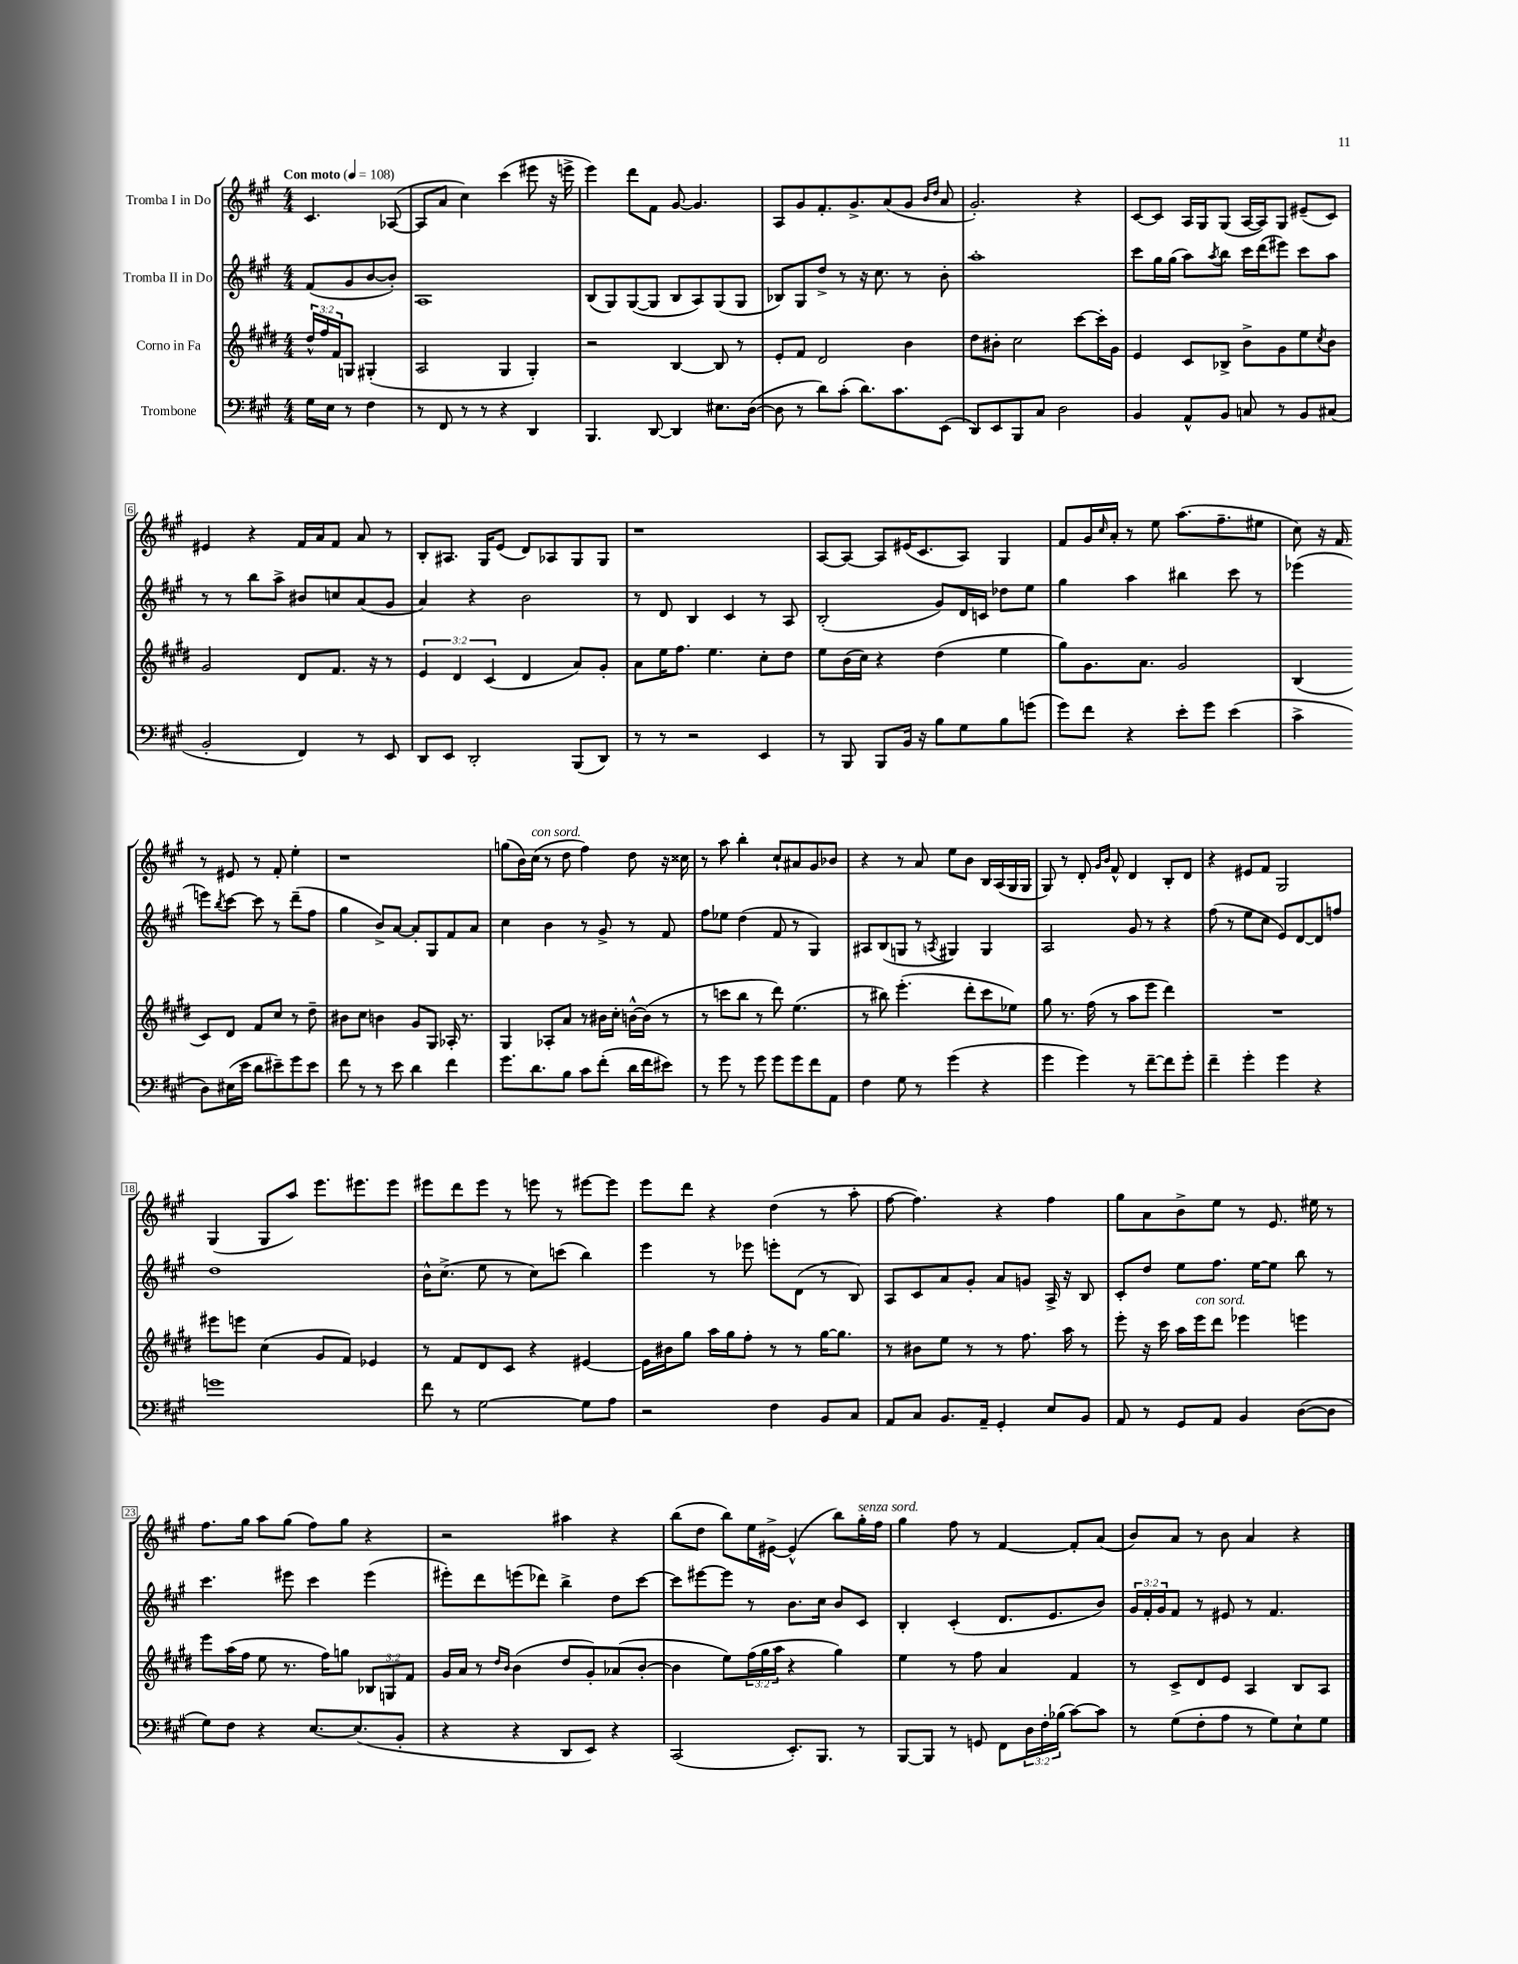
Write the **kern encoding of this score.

**kern	**kern	**kern	**kern
*staff4	*staff3	*staff2	*staff1
*clefF4	*clefG2	*clefG2	*clefG2
*k[f#c#g#]	*k[f#c#g#d#]	*k[f#c#g#]	*k[f#c#g#]
*M4/4	*M4/4	*M4/4	*M4/4
*MM108	*MM108	*MM108	*MM108
16G#\LL	24dd#^^/LL	(8f#/L	4.c#/
.	24ff#/	.	.
16E\JJ	.	.	.
.	24f#/J	.	.
8r	8G/J	8g#/	.
4F#\	(4G#'/	[8b/	.
.	.	8b'/]J)	([8A-/
=	=	=	=
8r	2A/	1A	8A-/]L
8FF#/	.	.	8a/J
8r	.	.	4cc#\)
8r	.	.	.
4r	4G#/	.	(4ccc#\
4DD/	4G#'/)	.	8eee#\
.	.	.	16r
.	.	.	16eee^\
=	=	=	=
4.BBB/	2r	(8B/L	4eee\)
.	.	8G#/)	.
.	.	([8G#/	8ddd\L
[8DD/	.	8G#/]J	8f#\J
4DD/]	[4B/	8B/L	[8g#/
.	.	8A/)	4.g#/]
8.E#\L	8B/]	(8G#/	.
.	8r	8G#/J	.
([16D\Jk	.	.	.
=	=	=	=
8D\]	8e'/L	8B-/L)	8A/L
8r	8f#/J	8G#/	8g#/
8d\L)	2d#/	8dd^/J	8.f#'/
(8c#'\J	.	8r	.
.	.	.	8.g#^/
8.d\L)	.	16r	.
.	.	8.cc#\	.
.	.	.	(8a/
8.c#\	.	.	.
.	4b\	8r	8g#/J
.	.	.	16qqb/LL
.	.	.	16qqdd/JJ
(8EE\J	.	8b'\	8a/
=	=	=	=
8DD/L)	8dd#\L	1aa'	2.g#'/)
8EE/	8b#'\J	.	.
8BBB/	2cc#\	.	.
8C#/J	.	.	.
2D\	.	.	.
.	[8ccc#\L	.	4r
.	16ccc#'\]L	.	.
.	16g#\JJ	.	.
=	=	=	=
4BB/	4e/	8ccc#\L	[8c#/L
.	.	16gg#\L	8c#/]J
.	.	(16gg#\JJ	.
8AA^^/L	8c#/L	8aa\L)	16A/LL
.	.	.	16G#/J
.	.	8qaa/	.
8BB/J	8B-^/J	8bb\J	(8G#/J
8C/	8b^\L	16ccc#\LL	[16A/LL
.	.	(16ddd\J	16A/]J)
8r	8g#\	8eee#\J)	8G#/J
8BB/L	8ee\	8ccc#\L	(8e#~/L
.	8qcc#/	.	.
(8C#/J	8b\J	8aa\J	8c#/J)
=	=	=	=
2BB'/	2g#/	8r	4e#/
.	.	8r	.
.	.	8bb\L	4r
.	.	8aa^\J	.
4FF#/)	8d#/L	8b#/L	16f#/LL
.	.	.	16a/J
.	8.f#/J	8cc/	8f#/J
8r	.	(8a/	8a/
.	16r	.	.
8EE/	8r	8g#/J	8r
=	=	=	=
8DD/L	6e/	4a/)	8B'/L
8EE/J	.	.	8.A#/J
.	6d#/	.	.
2DD'/	.	4r	.
.	.	.	16G#/LK
.	(6c#/	.	.
.	.	.	(8e/J
.	4d#/	2b\	8d/L)
.	.	.	8A-/
(8BBB/L	8a/L)	.	8G#/
8DD/J)	8g#'/J	.	8G#/J
=	=	=	=
8r	8a\L	8r	1r
8r	16ee\K	8d/	.
.	8.ff#\J	.	.
2r	.	4B/	.
.	4.ee\	.	.
.	.	4c#/	.
4EE/	8cc#'\L	8r	.
.	8dd#\J	8A/	.
=	=	=	=
8r	8ee\L	(2B'/	[8A/L
8BBB/	(16b\L	.	8A/_J
.	16cc#\JJ)	.	.
8BBB/L	4r	.	8A/]L
16BB/Jk	.	.	(16e#/K
16r	.	.	8.c#/
8B\L	(4dd#\	8g#/L)	.
8G#\	.	16d/L	8A/J)
.	.	16c/JJ	.
8B\	4ee\	8dd-\L	4G#/
(8g\J	.	8ee\J	.
=	=	=	=
8g#\L)	8gg#\L)	4gg#\	8f#/L
8f#\J	8.g#\	.	16g#/L
.	.	.	16qqcc#/
.	.	.	16a'/JJ
4r	.	4aa\	8r
.	8.a\J	.	.
.	.	.	8ee\
8e'\L	2g#/	4bb#\	(8.aa\L
8g#\J	.	.	.
.	.	.	8.ff#~\
(4e\	.	8ccc#\	.
.	.	8r	8ee#\J
=	=	=	=
4c#^\	(4B/	(4eee-\	8cc#\)
.	.	.	16r
.	.	.	16f#/
8D\L)	8c#/L)	8eee\L)	8r
.	.	8qbb/	.
(16E#\L	8d#/J	[8ccc#\J	8e#/
16e\JJ	.	.	.
8d\L	8f#/L	8ccc#\]	8r
8e#~\)	8cc#/J	8r	8f#'/
8g#\	8r	(8ddd~\L	4ee'\
8e#\J	8dd#~\	8ff#\J	.
=	=	=	=
8f#\	8b#\L	4gg#\	1r
8r	8cc#\J	.	.
8r	4b\	8b^/L)	.
8e\	.	[8a/J	.
4d\	8g#/L	8a'/]L	.
.	8G#/J	8G#/	.
4f#\	16A-'/	8f#/	.
.	8.r	.	.
.	.	8a/J	.
=	=	=	=
8.g#\L	4G#/	4cc#\	(8gg\L
.	.	.	16b\L)
8.d\	.	.	(16cc#\JJ
.	8A-'/L	4b\	8r
8B\J	8a/J	.	8dd\
8c#\L	8r	8r	4ff#\)
(8f#'\J	16b#\LL	8g#^/	.
.	16cc#'\JJ	.	.
16d\LL	[16b^^\LL	8r	8dd\
16f#\J	(16b\]JJ	.	.
8e#\J)	8r	8f#/	16r
.	.	.	16cc##\
=	=	=	=
8r	8r	8ff#\L	8r
8g#\	8ccc\L	8ee-\J	8aa\
8r	8bb\J	(4dd\	4bb'\
8g#\	8r	.	.
8g#\L	8ddd#\)	8f#/	8cc#`/L
8g#\	(4.ee\	8r	8a#/
8f#\	.	4G#/)	8g#/
8AA\J	.	.	8b-/J
=	=	=	=
4F#\	8r	8A#/L	4r
.	8bb#\)	(8B/	.
8G#\	(4.eee'\	8G/J	8r
8r	.	8r	8a/
.	.	8qA/	.
(4g#\	.	4G#/)	8ee\L
.	8ddd#'\L	.	8b\J
4r	8ccc#\	4G#/	16B/LL
.	.	.	(16A/
.	8ee-\J)	.	16G#/
.	.	.	16G#/JJ
=	=	=	=
4g#\	8gg#\	2A/	8G#/)
.	8.r	.	8r
4g#\)	.	.	8d'/
.	(16ff#\	.	.
.	.	.	16qqg#/LL
.	.	.	16qqb/JJ
.	8r	.	8f#^^/
8r	8aa\L	8g#/	4d/
[8f#~\L	8eee\J	8r	.
8f#\]	4ddd#\)	4r	8B'/L
8g#'\J	.	.	8d/J
=	=	=	=
4f#~\	1r	(8ff#\	4r
.	.	8r	.
4g#'\	.	8ee\L	8e#/L
.	.	8cc#\J	8f#/J
4g#\	.	8e/L)	2G#/
.	.	[8d/	.
4r	.	8d/]	.
.	.	8ff/J	.
=	=	=	=
1g	8eee#\L	1dd	(4G#/
.	8eee\J	.	.
.	(4cc#\	.	8G#/L
.	.	.	8aa/J)
.	8g#/L	.	8.eee\L
.	8f#/J)	.	.
.	.	.	8.eee#\
.	4e-/	.	.
.	.	.	8eee#\J
=	=	=	=
8f#\	8r	16b^^\LK	8eee#\L
.	.	(8.cc#^\J	.
8r	8f#/L	.	8ddd\
[2G#\	8d#/	8ee\	8eee#\J
.	8c#/J	8r	8r
.	4r	8cc#\L)	8eee\
.	.	(8ccc\J	8r
8G#\]L	[4e#/	4bb\)	[8eee#\L
8A\J	.	.	8eee#\]J
=	=	=	=
2r	16e#\]LL	4eee\	8eee\L
.	16b#\J	.	.
.	8gg#\J	.	8ddd\J
.	16aa\LL	8r	4r
.	16gg#\J	.	.
.	8ff#'\J	8eee-\	.
4F#\	8r	8eee'\L	(4dd\
.	8r	(8d\J	.
8BB/L	[16gg#\LK	8r	8r
.	8.gg#\]J	.	.
8C#/J	.	8B/)	8aa'\
=	=	=	=
8AA/L	8r	8A/L	[8ff#\
8C#/J	8b#\L	8c#/	4.ff#\])
8.BB/L	8ee\J	8a/	.
.	8r	8g#'/J	.
16AA~/Jk	.	.	.
4GG#'/	8r	8a/L	4r
.	8.ff#\	8g/J	.
8E/L	.	16A^/	4ff#\
.	16aa\	16r	.
8BB/J	8r	8B/	.
=	=	=	=
8AA/	8eee'\	8c#'/L	8gg#\L
8r	16r	8dd/J	8a\
.	16ccc#\	.	.
8GG#/L	16aa\LL	8ee\L	8b^\
.	16eee\J	.	.
8AA/J	8ddd#\J	8.ff#\J	8ee\J
4BB/	4eee-\	.	8r
.	.	[16ee\LK	.
.	.	8ee\]J	8.e/
([8D\L	4eee\	8bb\	.
.	.	.	16ee#\
8D\]J	.	8r	8r
=	=	=	=
8G#\L)	8eee\L	4.ccc#\	8.ff#\L
8F#\J	(16aa\L	.	.
.	16ff#\JJ	.	16gg#\Jk
4r	8ee\	.	8aa\L
.	8.r	8eee#\	(8gg#\J
[8.E/L	.	4ccc#\	8ff#\L)
.	16ff#\LK)	.	.
.	8gg\J	.	8gg#\J
(8.E/]	.	.	.
.	12B-/L	(4eee#\	4r
.	12G/	.	.
8BB'/J	.	.	.
.	12f#/J	.	.
=	=	=	=
4r	16g#/LL	8eee#'\L)	2r
.	16a/JJ	.	.
.	8r	8ddd\	.
.	16qqdd#/LL	.	.
.	16qqb/JJ	.	.
4r	(4b\	(8eee\	.
.	.	8ddd-\J)	.
8DD/L	8dd#/L	4bb^\	4aa#\
8EE/J)	8g#'/)	.	.
4r	(8a-/	8dd\L	4r
.	[8b'/J	[8ccc#\J	.
=	=	=	=
(2CC#/	4b\]	8ccc#\]L	(8bb\L
.	.	[8eee#\	8dd\J
.	8ee\L)	8eee#\]J	8bb\L)
.	(24ff#\L	8r	16ee\L
.	24gg#\	.	.
.	.	.	[16e#^\JJ
.	24aa\JJ	.	.
8.EE'/L)	4r	8.b\L	(4e#^^/]
8.BBB/J	.	16cc#\Jk	.
.	4gg#\)	8b/L	8bb\L)
8r	.	8c#/J	16gg#'\L
.	.	.	16ff#\JJ
=	=	=	=
[8BBB/L	4ee\	4B'/	4gg#\
8BBB/]J	.	.	.
8r	8r	(4c#'/	8ff#\
8GG/	8ff#\	.	8r
8FF#\L	4a/	8.d/L	[4f#/
24D\L	.	.	.
24F#'\	.	.	.
.	.	8.e/	.
(24B-\JJ	.	.	.
[8c#\L)	4f#/	.	8f#'/]L
8c#\]J	.	8b/J)	(8a/J
=	=	=	=
8r	8r	24g#/LL	8b/L)
.	.	24f#'/	.
.	.	24g#/J	.
(8G#\L	8c#^/L	8f#/J	8a/J
8F#'\	8d#/	8r	8r
8A\J	8e/J	8e#/	8b\
8r	4A/	8r	4a/
8G#\L)	.	4.f#/	.
8E`\	8B/L	.	4r
8G#\J	8A/J	.	.
==	==	==	==
*-	*-	*-	*-
